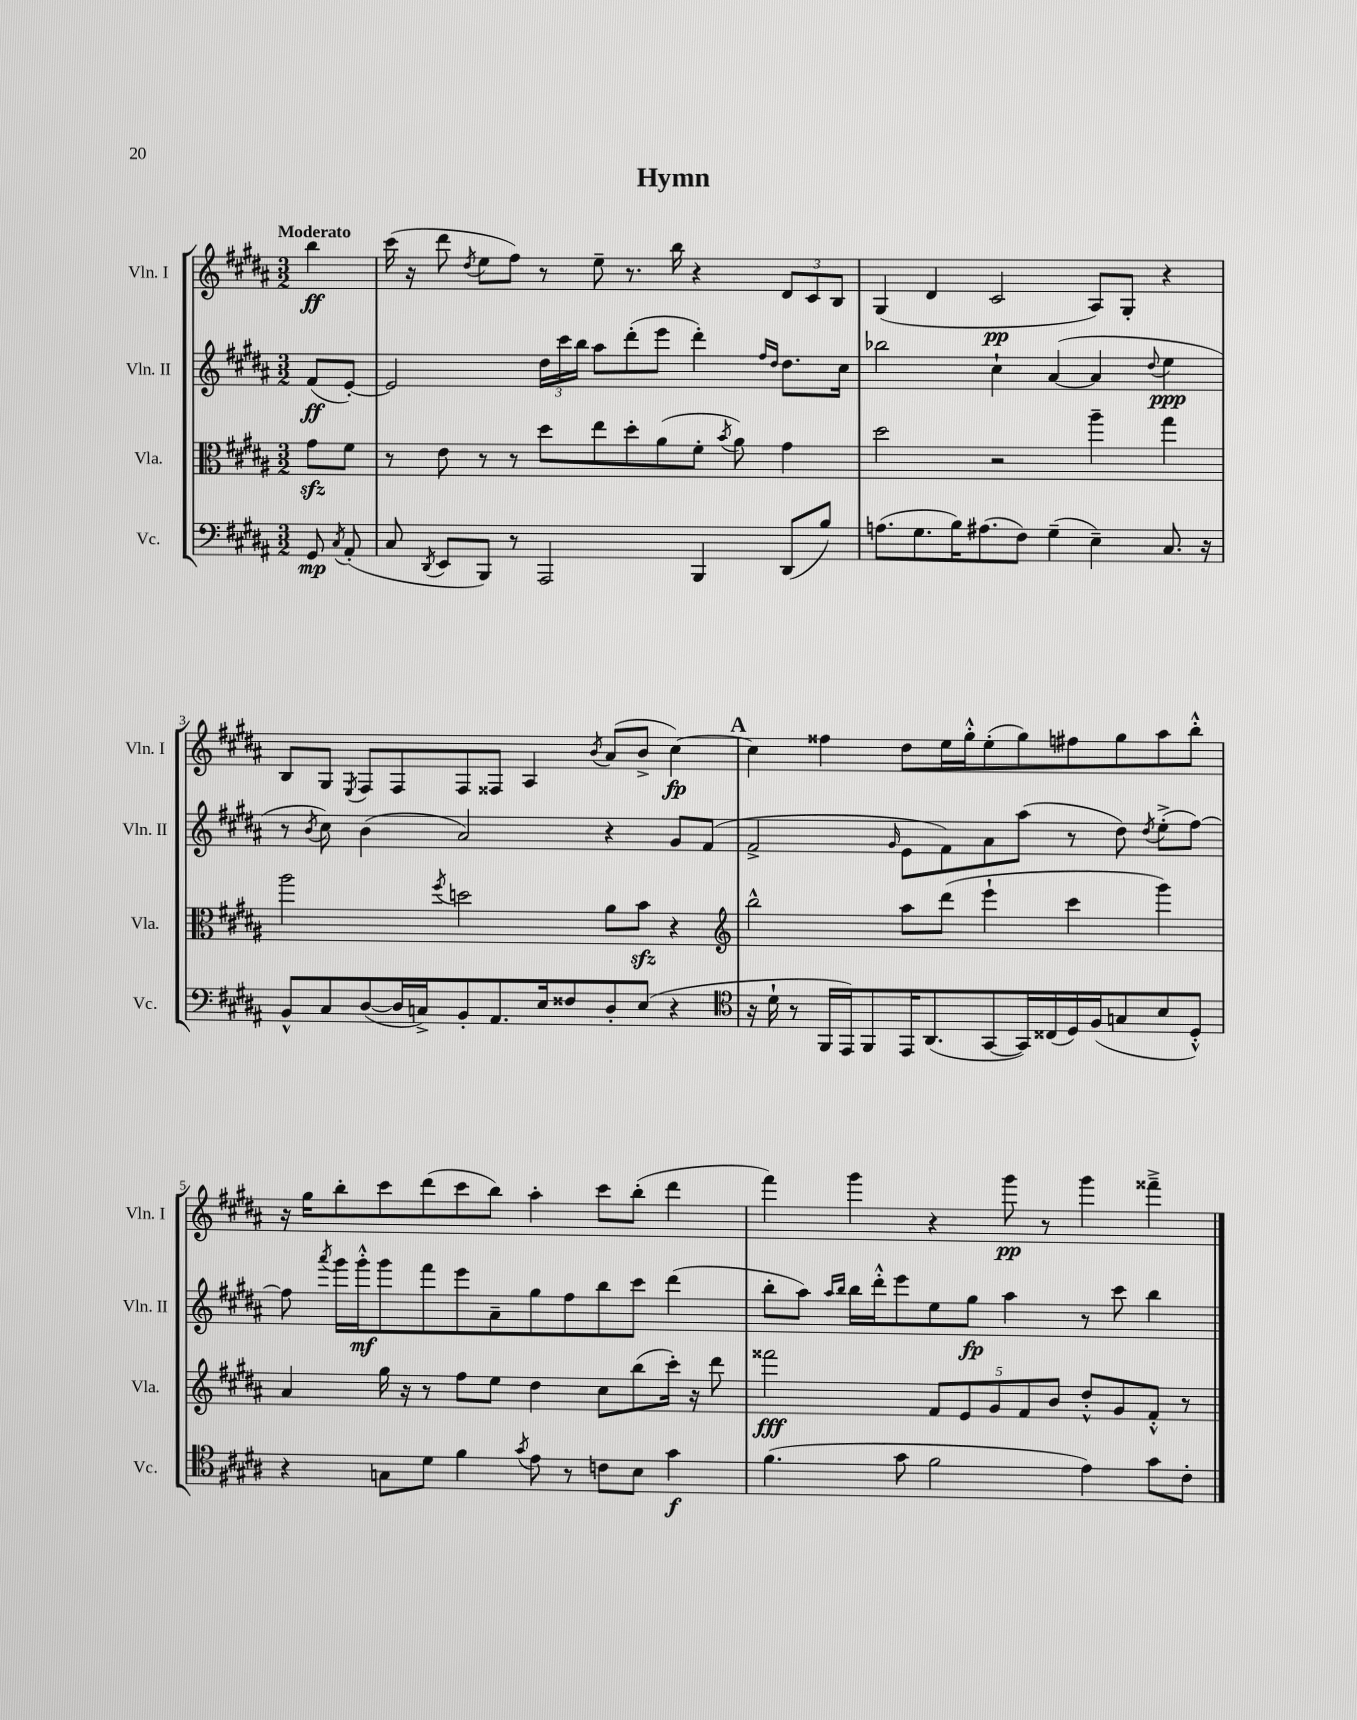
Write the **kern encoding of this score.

**kern	**dynam	**kern	**dynam	**kern	**dynam	**kern	**dynam
*part4	*part4	*part3	*part3	*part2	*part2	*part1	*part1
*staff4	*staff4	*staff3	*staff3	*staff2	*staff2	*staff1	*staff1
*I"Vc.	*	*I"Vla.	*	*I"Vln. II	*	*I"Vln. I	*
*I'Vc.	*	*I'Vla.	*	*I'Vln. II	*	*I'Vln. I	*
*clefF4	*	*clefC3	*	*clefG2	*	*clefG2	*
*k[f#c#g#d#a#]	*	*k[f#c#g#d#a#]	*	*k[f#c#g#d#a#]	*	*k[f#c#g#d#a#]	*
*M3/2	*	*M3/2	*	*M3/2	*	*M3/2	*
=	=	=	=	=	=	=	=
!	!	!	!	!	!	!LO:TX:a:B:t=Moderato	!
8GG#/	mp	8g#zz\L	.	(8f#/L	ff	4bb\	ff
8qC#/	.	.	.	.	.	.	.
(8AA#'/	.	8f#\J	.	[8e'/J)	.	.	.
=1	=1	=1	=1	=1	=1	=1	=1
8C#/	.	8r	.	2e/]	.	(16ccc#\	.
.	.	.	.	.	.	16r	.
8qDD#/	.	.	.	.	.	.	.
8EE/L	.	8e\	.	.	.	8ddd#\	.
.	.	.	.	.	.	8qdd#/	.
8BBB/J)	.	8r	.	.	.	8ee\L	.
8r	.	8r	.	.	.	8ff#\J)	.
2AAA#/	.	8dd#\L	.	24dd#\LL	.	8r	.
.	.	.	.	24ccc#\	.	.	.
.	.	.	.	24bb\JJ	.	.	.
.	.	8ee\	.	8aa#\L	.	8ee~\	.
.	.	8dd#'\	.	(8ddd#'\	.	8.r	.
.	.	(8a#\	.	8eee\J	.	.	.
.	.	.	.	.	.	16bb\	.
4BBB/	.	8f#'\J	.	4ddd#'\)	.	4r	.
.	.	8qb/	.	.	.	.	.
.	.	8a#\)	.	.	.	.	.
.	.	.	.	16qqff#/LL	.	.	.
.	.	.	.	16qqdd#/JJ	.	.	.
(8DD#/L	.	4g#\	.	8.dd#\L	.	12d#/L	.
.	.	.	.	.	.	12c#/	.
8B/J)	.	.	.	.	.	.	.
.	.	.	.	.	.	12B/J	.
.	.	.	.	16cc#\Jk	.	.	.
=2	=2	=2	=2	=2	=2	=2	=2
(8.An\L	.	2dd#\	.	2bb-X\	.	(4G#/	.
8.G#\	.	.	.	.	.	.	.
.	.	.	.	.	.	4d#/	.
16B\K)	.	.	.	.	.	.	.
(8.A#X\	.	.	.	.	.	.	.
.	.	2r	.	4cc#`\	.	2c#/	pp
8F#\J)	.	.	.	.	.	.	.
(4G#~\	.	.	.	([4a#/	.	.	.
4E~\)	.	4aa#~\	.	4a#/]	.	8A#/L)	.
.	.	.	.	.	.	8G#'/J	.
.	.	.	.	8qqdd#/	.	.	.
8.C#/	.	4gg#\	.	4ee\	ppp	4r	.
16r	.	.	.	.	.	.	.
!!LO:LB:g=z
=3	=3	=3	=3	=3	=3	=3	=3
8BB^^/L	.	2aa#\	.	8r	.	8B/L	.
.	.	.	.	8qb/	.	.	.
8C#/	.	.	.	8cc#\)	.	8G#/J	.
.	.	.	.	.	.	8qE/	.
([8D#/	.	.	.	(4b\	.	8F#/L	.
16D#/L]	.	.	.	.	.	8F#/	.
16Cn^/J)	.	.	.	.	.	.	.
.	.	8qff#/	.	.	.	.	.
8BB'/	.	2ddn\	.	2a#/)	.	8F#/	.
8.AA#/	.	.	.	.	.	8F##X/J	.
.	.	.	.	.	.	4A#/	.
16E/k	.	.	.	.	.	.	.
8F##X/	.	.	.	.	.	.	.
.	.	.	.	.	.	8qb/	.
8D#'/	.	8a#\L	.	4r	.	(8a#/L	.
(8E/J	.	8bzz\J	.	.	.	8b^/J	.
4r	.	4r	.	8g#/L	.	[4cc#\)	fp
.	.	.	.	(8f#/J	.	.	.
!!LO:REH:place=s1:t=A
=4	=4	=4	=4	=4	=4	=4	=4
*clefC4	*	*clefG2	*	*	*	*	*
16r	.	2bb^^\	.	2f#^/	.	4cc#\]	.
16d#`\	.	.	.	.	.	.	.
8r	.	.	.	.	.	.	.
16FF#/LL	.	.	.	.	.	4ff##X\	.
16EE/J)	.	.	.	.	.	.	.
8FF#/	.	.	.	.	.	.	.
.	.	.	.	16qqg#/	.	.	.
16EE/K	.	8aa#\L	.	8e\L	.	8dd#\L	.
(8.AA#/	.	.	.	.	.	.	.
.	.	(8ddd#\J	.	8f#\)	.	16ee\L	.
.	.	.	.	.	.	16gg#'^^\J	.
[8GG#/	.	4eee`\	.	8a#\	.	(8ee'\	.
16GG#/L])	.	.	.	(8aa#\J	.	8gg#\)	.
(16C##X/	.	.	.	.	.	.	.
16D#/)	.	4ccc#\	.	8r	.	8ff#X\	.
(16F#/J	.	.	.	.	.	.	.
8Gn/	.	.	.	8dd#\)	.	8gg#\	.
.	.	.	.	8qdd#/	.	.	.
8B/	.	4ggg#\)	.	(8ee'^\L	.	8aa#\	.
8D#'^^/J)	.	.	.	[8ff#\J)	.	8bb'^^\J	.
!!LO:LB:g=z
=5	=5	=5	=5	=5	=5	=5	=5
4r	.	4a#/	.	8ff#\]	.	16r	.
.	.	.	.	.	.	16gg#\KL	.
.	.	.	.	8qaaa#/	.	.	.
.	.	.	.	16ggg#\LL	.	8bb'\	.
.	.	.	.	16ggg#'^^\J	mf	.	.
8Gn\L	.	16gg#\	.	8ggg#\	.	8ccc#\	.
.	.	16r	.	.	.	.	.
8d#\J	.	8r	.	8fff#\	.	(8ddd#\	.
4f#\	.	8ff#\L	.	8eee\	.	8ccc#\	.
.	.	8ee\J	.	8a#~\	.	8bb\J)	.
8qg#/	.	.	.	.	.	.	.
8e\	.	4dd#\	.	8gg#\	.	4aa#'\	.
8r	.	.	.	8ff#\	.	.	.
8cn\L	.	8cc#\L	.	8bb\	.	8ccc#\L	.
8B\J	.	(8bb\	.	8ccc#\J	.	(8bb'\J	.
4g#\	f	16ccc#'\Jk)	.	(4ddd#\	.	4ddd#\	.
.	.	16r	.	.	.	.	.
.	.	8ddd#\	.	.	.	.	.
=6	=6	=6	=6	=6	=6	=6	=6
(4.f#\	.	2fff##X\	fff	8bb'\L	.	4fff#\)	.
.	.	.	.	8aa#\J)	.	.	.
.	.	.	.	16qqaa#/LL	.	.	.
.	.	.	.	16qqbb/JJ	.	.	.
.	.	.	.	16bb\LL	.	4ggg#\	.
.	.	.	.	16ddd#'^^\J	.	.	.
8g#\	.	.	.	8eee\	.	.	.
2f#\	.	10f#/L	.	8ee\	.	4r	.
.	.	10e/	.	.	.	.	.
.	.	.	.	8gg#\J	fp	.	.
.	.	10g#/	.	.	.	.	.
.	.	.	.	4aa#\	.	8ggg#\	pp
.	.	10f#/	.	.	.	.	.
.	.	.	.	.	.	8r	.
.	.	10b/J	.	.	.	.	.
4e\)	.	8dd#'^^/L	.	8r	.	4ggg#\	.
.	.	8g#/	.	8ccc#\	.	.	.
8g#\L	.	8f#'^^/J	.	4bb\	.	4fff##X~^\	.
8c#'\J	.	8r	.	.	.	.	.
==	==	==	==	==	==	==	==
*-	*-	*-	*-	*-	*-	*-	*-
